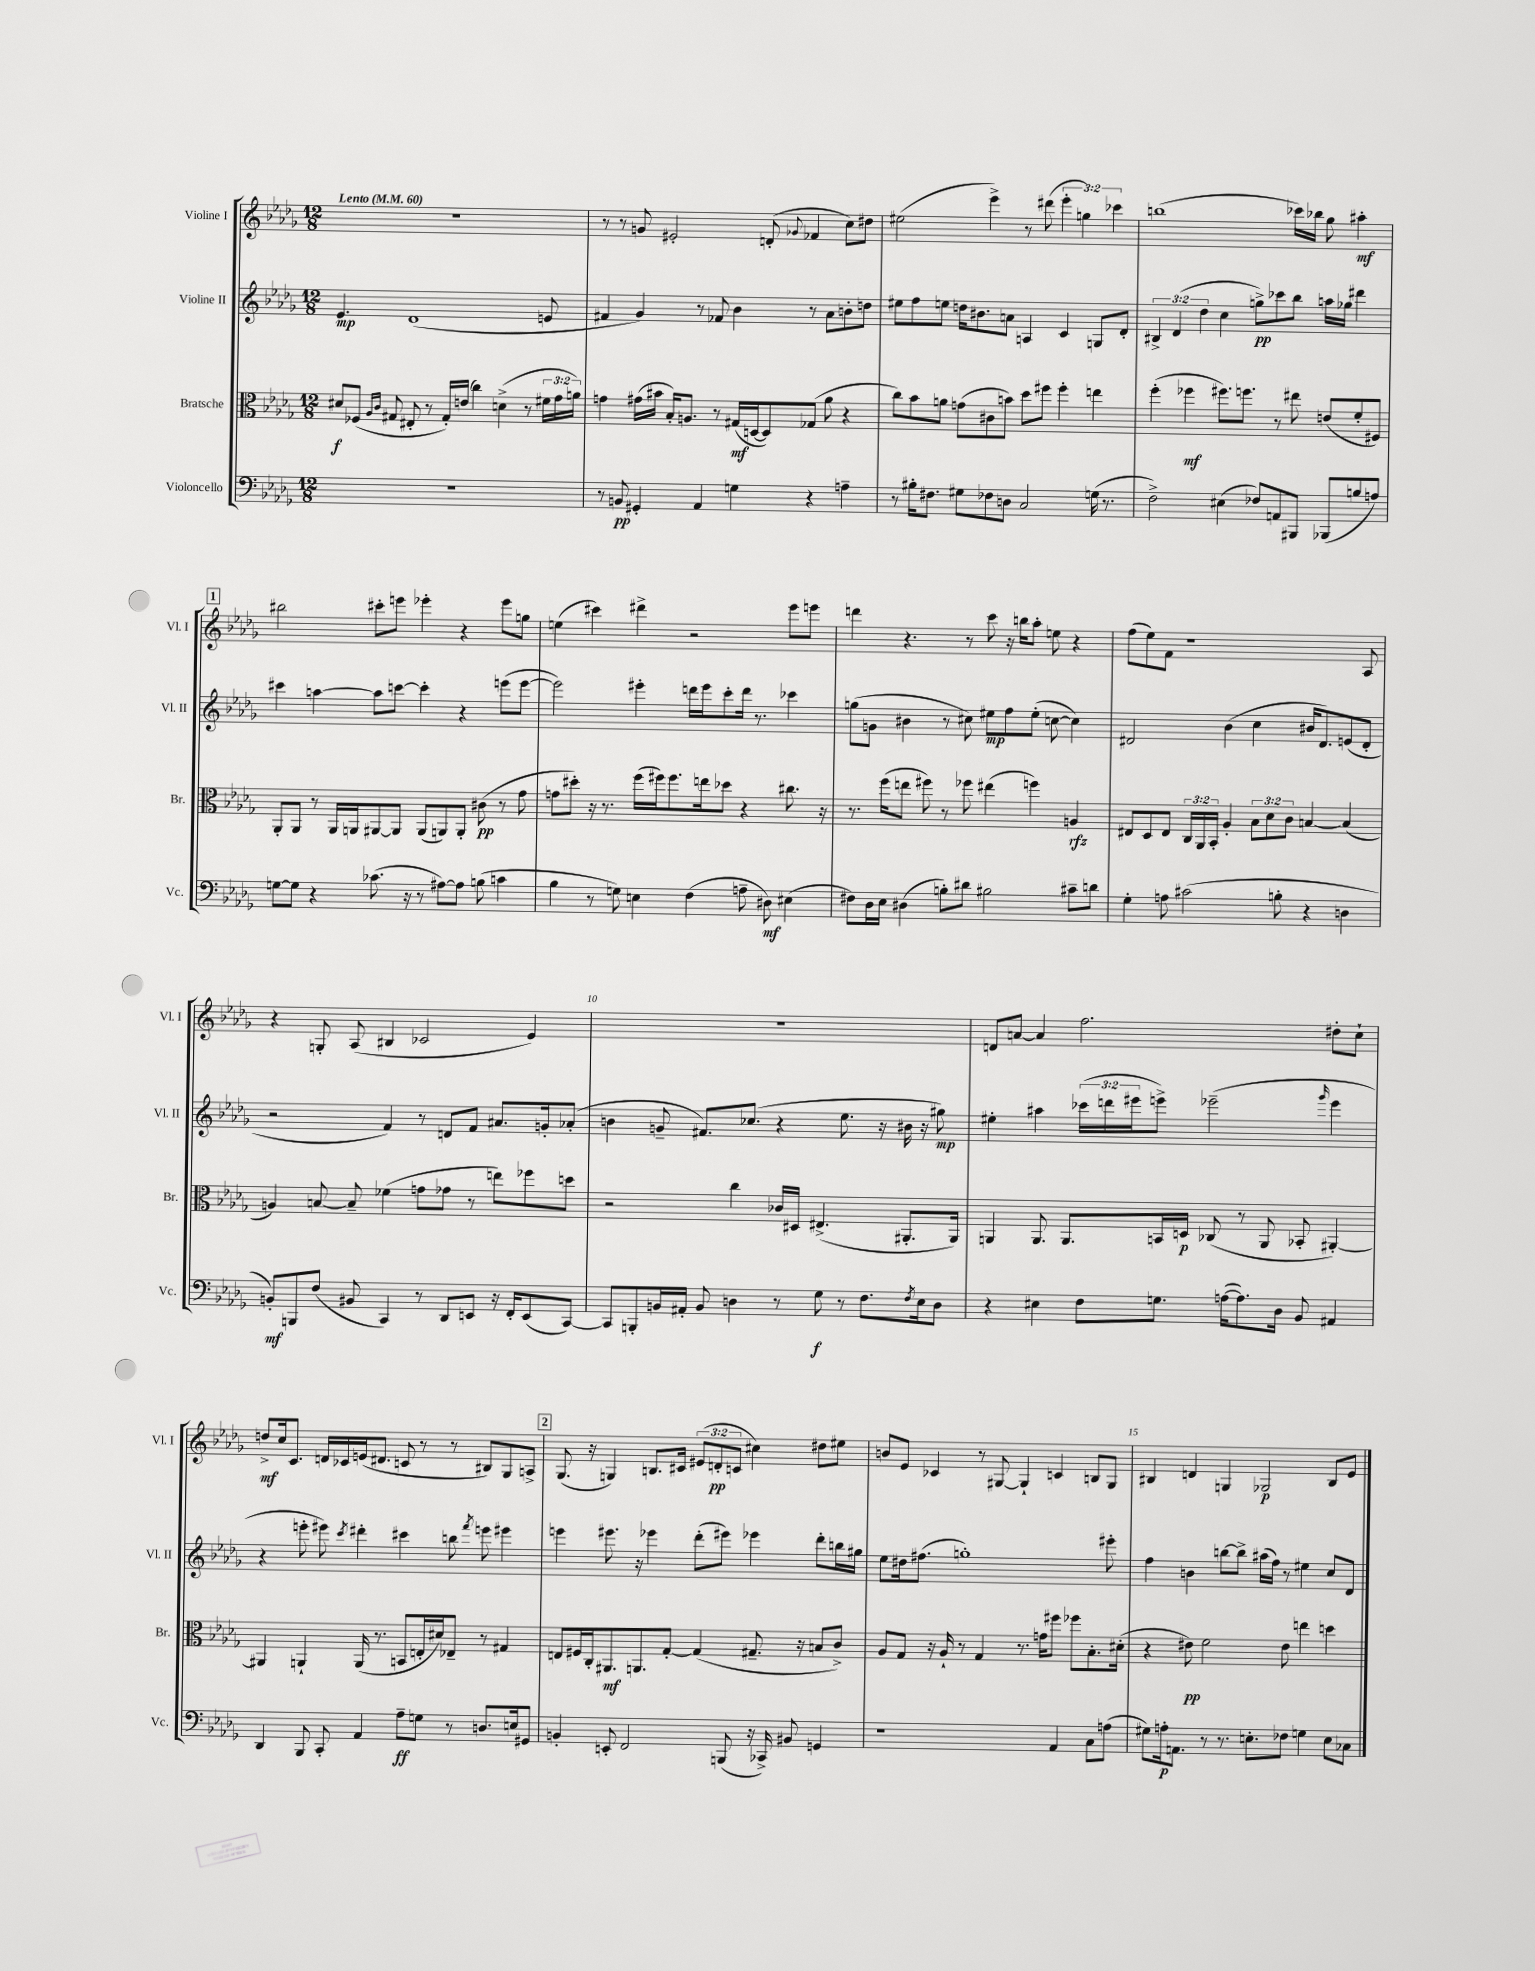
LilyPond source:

<<
\new StaffGroup <<
\new Staff = "s0" \with { instrumentName = "Violine I" shortInstrumentName = "Vl. I" } {
    \clef treble \key des \major \numericTimeSignature \time 12/8 \override Staff.TupletNumber.text = #tuplet-number::calc-fraction-text \tempo "Lento" 4 = 60
    R1. |
    r8 r8 g'8 eis'2-. d'8-.( \appoggiatura { ges'8 } fes'4 c''8) dis''8 |
    eis''2( ees'''4->) r8 dis'''8( \tuplet 3/2 { ees'''4-. g''4) ces'''4 } |
    b''1( ces'''16) bes''16 ges''8 ais''4-.\mf |
    \mark \markup { \box "1" } bis''2 cis'''8-. e'''8 ees'''4-. r4 ees'''8 g''8 |
    e''4( cis'''4) dis'''4-> r2 ees'''8 e'''8 |
    d'''4 r4. r8 c'''8 r16 b''16 aes''8-. e''8 r4 |
    f''8( ees''8) f'8 r1 aes8 |
    r4 g8-. aes8( bis4 ces'2 ees'4) |
    R1. |
    d'8 a'8~ a'4 f''2. dis''8-. c''8-! |
    d''8->\mf c''16 c'8. d'16 ces'16 e'16( dis'8. c'8 r8 r8 bis8) ges8 a8-> |
    \mark \markup { \box "2" } ges8.( r16 g4) b8. cis'16 \tuplet 3/2 { eis'8( d'8-.\pp c'8 } cis''4) dis''8 eis''8 |
    b'8 ees'8 ces'4 r8 gis8~ gis4-! c'4 b8 gis8 |
    bis4 d'4 g4 ges2\p bis8 ees'8 \bar "|." |
}
\new Staff = "s1" \with { instrumentName = "Violine II" shortInstrumentName = "Vl. II" } {
    \clef treble \key des \major \numericTimeSignature \time 12/8 \override Staff.TupletNumber.text = #tuplet-number::calc-fraction-text
    ees'4.\mp des'1( e'8 |
    fis'4 ges'4) r8 fes'8 bes'4 r8 aes'8 b'8-. d''8 |
    eis''8 f''8 e''8 d''16 bis'8. a'8 a4 c'4 g8 des'8-. |
    \tuplet 3/2 { bis4-> des'4( des''4 } c''4 g''8->\pp) ces'''8 bes''8 a''16 ges''16 dis'''4 |
    \mark \markup { \box "1" } cis'''4 a''4~ a''8 c'''8~ c'''4-. r4 e'''8( e'''8~ |
    e'''2) eis'''4-. d'''16 eis'''16 c'''8-. d'''16 r8. ces'''4 |
    g''8( g'8 bis'4 r8 cis''8) eis''8\mp f''8 eis''8-.( c''8~ c''4) |
    dis'2 bes'4( c''4 bis'16 dis'8.) e'8( dis'8-. |
    r2 f'4) r8 d'8 f'8 ais'8. g'16-. aes'8-.( |
    b'4 g'8-- fis'8.) ces''8.( r4 ees''8. r16 bis'16 r16 gis''8\mp) |
    eis''4-. ais''4 \tuplet 3/2 { ces'''16( d'''16 eis'''16 } e'''8->) ees'''2--( \grace { ges'''16 } ees'''4 |
    r4 e'''8-. eis'''8) \acciaccatura { c'''8 } dis'''4-. cis'''4 b''8 \acciaccatura { f'''8 } e'''8 eis'''4 |
    \mark \markup { \box "2" } e'''4 eis'''8. r16 ees'''4 des'''8-.( eis'''8) ees'''4 des'''8-. b''16 gis''16 |
    ees''8 dis''16 fis''8.( g''1-.) eis'''8-. |
    f''4 b'4 b''8~ b''8-> ais''16( f''16) r8 eis''4 c''8 des'8 \bar "|." |
}
\new Staff = "s2" \with { instrumentName = "Bratsche" shortInstrumentName = "Br." } {
    \clef alto \key des \major \numericTimeSignature \time 12/8 \override Staff.TupletNumber.text = #tuplet-number::calc-fraction-text
    dis'8\f fes8( \grace { aes16 c'16 } gis8 eis8-. r8 gis16-.) e'16( c''4) d'4->( r8 \tuplet 3/2 { fis'16 ges'16 a'16) } |
    g'4 gis'16( bis'16 bes16-.) a8. r8 gis16\mf( d16~ d8) ges8( aes'8 r4 |
    c''8) bes'8 a'8 g'8( cis'8 b'8) des''8 fis''8 fis''4-. e''4 |
    f''4-.( fes''4\mf fis''8.) f''8. r8 eis''8 e'8( f'8-. fis8) |
    \mark \markup { \box "1" } aes,8-. aes,8 r8 aes,16 a,16 ais,8~ ais,8 ais,8( a,8) a,8-. cis'8\pp( r8 ges'8 |
    g'8 dis''8-.) r16 r8. f''16( fis''16) fis''8. e''16 des''8 r4 cis''8. r16 |
    r8. f''16( e''8 fis''8) r8 fes''8 eis''4( f''4) a4\rfz |
    eis8 des8 eis8 \tuplet 3/2 { c16 aes,16 bes,16-. } aes4-. \tuplet 3/2 { bes8 des'8 c'8 } b4~ b4( |
    a4) b8~ b8-- fes'4( g'8 ges'8 r8 e''8) fes''8 d''8 |
    r2 c''4 ces'16 dis16 eis4.->( ais,8.-. ais,16) |
    a,4 a,8. a,8. b,16 d16\p ces8( r8 a,8 bes,8-. ais,4~-.) |
    ais,4 a,4-! a,16( r8. b,8 e16-. dis'16) ees8-- r8 gis4 |
    \mark \markup { \box "2" } e8 fis16 c16-. ais,8.\mf a,8. ges8~-. ges4( gis8.-- r16 b8 c'8->) |
    aes8 ges8 r16 aes16-! r8 ges4 r8. g'16 fis''8 fes''8 bes8.-. dis'16-.( |
    r4 eis'8\pp) f'2 eis'8 e''4 d''4 \bar "|." |
}
\new Staff = "s3" \with { instrumentName = "Violoncello" shortInstrumentName = "Vc." } {
    \clef bass \key des \major \numericTimeSignature \time 12/8
    R1. |
    r8 b,8\pp gis,4-. aes,4 g4 r4 a4-- |
    r8 bis16-. fis8. gis8 fes8 d8 c2 g16( r8. |
    f2->) eis4( fes8) a,8 bis,,8 bes,,8( b8 a8) |
    \mark \markup { \box "1" } g8~ g8 r4 ces'8.( r16 r8 ais8~) ais8 b8( c'4 |
    bes4 r8 g8) e4 f4( a8-- dis8\mf) eis4( |
    fis8) des16 ees16 dis4( b8-.) dis'8 bis2 cis'8-- d'8 |
    ges4-. a8 cis'2( b8-. r4 d4 |
    b,8-.\mf) b,,8 f8( bis,8 c,4) r8 des,8 e,8 r16 f,16-. e,8( c,8~) |
    c,8 b,,8-. b,16 ais,16-. b,8 d4 r8 ges8\f r8 f8. \acciaccatura { f8 } ees16 d8 |
    r4 eis4 f8 g8. a16~( a8.) des16 bes,8 ais,4 |
    des,4 bes,,8 c,8-. aes,4 aes8--\ff g8 r8 d8. e16 gis,8 |
    \mark \markup { \box "2" } b,4-. e,8-. f,2 b,,8( r16 ces,16->) bis,8 g,4 |
    r1 aes,4 c8 a8( |
    gis8) a16-.\p a,8. r8 r8. e8.-. fes8 g4 e8 ces8 \bar "|." |
}
>>
>>
\layout { \context { \Score \override BarNumber.break-visibility = ##(#f #t #t) barNumberVisibility = #(every-nth-bar-number-visible 5) } }
